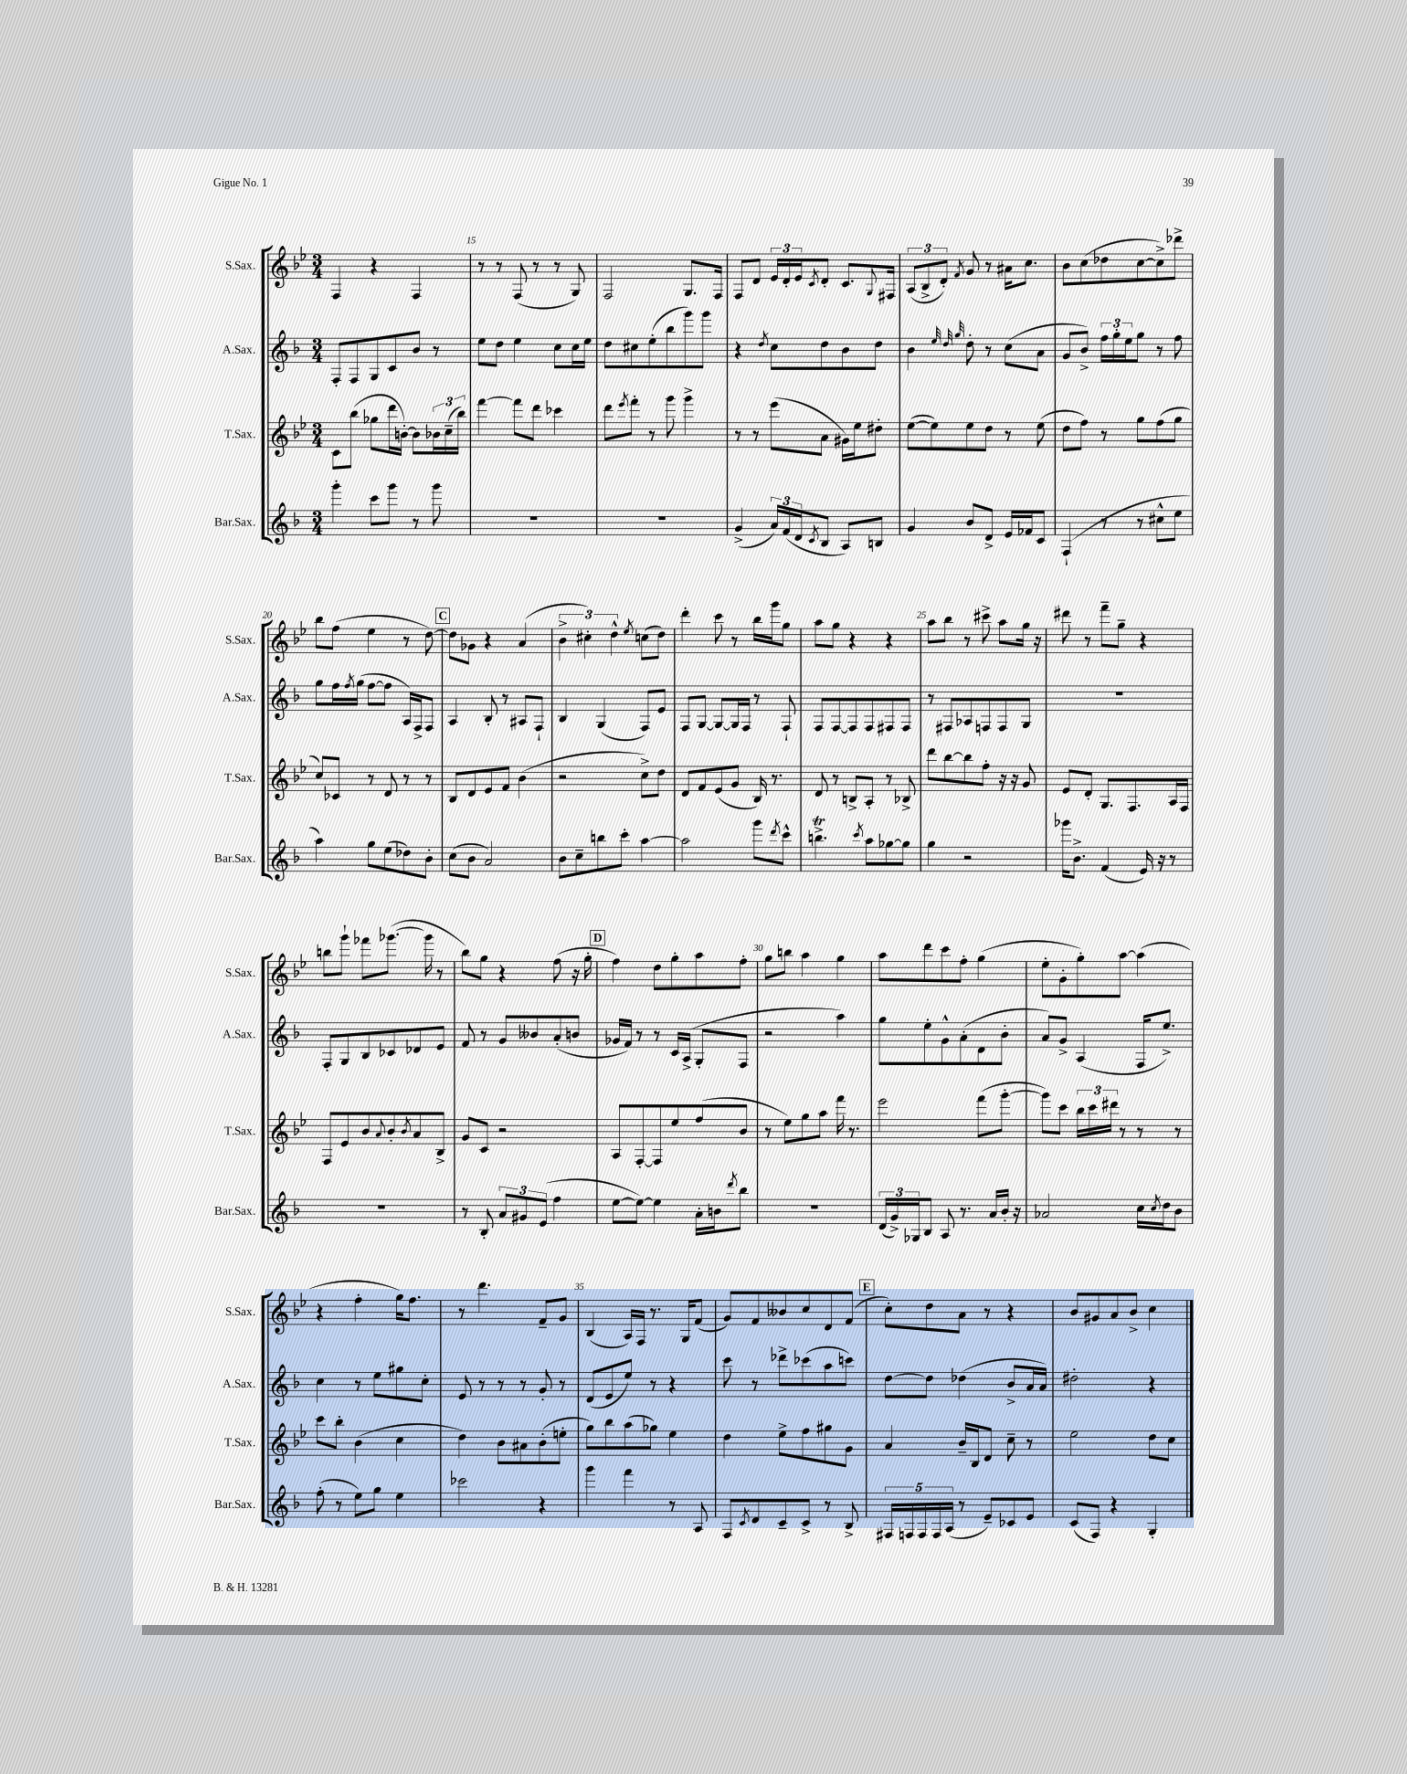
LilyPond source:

<<
\new StaffGroup <<
\new Staff = "s0" \with { instrumentName = "S.Sax." shortInstrumentName = "S.Sax." } {
    \clef treble \key bes \major \numericTimeSignature \time 3/4
    f4 r4 f4 |
    r8 r8 f8( r8 r8 g8) |
    f2 g8. f16 |
    f8 d'8 \tuplet 3/2 { ees'16 d'16-. ees'16 } \acciaccatura { c'8 } d'8-. c'8. \appoggiatura { g8 } fis16 |
    \tuplet 3/2 { a8( bes8-> d'8-.) } \acciaccatura { f'8 } g'8 r8 ais'16 c''8. |
    bes'8 c''8( des''8 c''8~ c''8->) des'''8-> |
    bes''8 f''8( ees''4 r8 d''8~) |
    \mark \markup { \box "C" } d''8 ges'8 r4 a'4( |
    \tuplet 3/2 { bes'4-> cis''4-.) d''4-^ } \acciaccatura { ees''8 } c''8( d''8) |
    d'''4-. c'''8 r8 bes''16 g'''16 g''8 |
    a''8 g''8 r4 r4 |
    a''8 bes''8 r8 cis'''8-> a''8 g''16 r16 |
    dis'''8 r8 f'''8-- g''8-- r4 |
    b''8 g'''8-! fes'''8 ges'''8.~( ges'''16 r8 |
    bes''8) g''8 r4 f''8( r16 g''16-. |
    \mark \markup { \box "D" } f''4) d''8 g''8-. a''8 f''8-. |
    g''8 b''8 a''4 g''4 |
    a''8 d'''8 c'''8 f''8-. g''4( |
    ees''8-. g'8-. g''8-.) a''8~ a''4( |
    r4 f''4-. g''16) f''8. |
    r8 d'''4. f'8-- g'8 |
    bes4( a16) f16 r8. g16 f'8( |
    g'8) f'8 beses'8 c''8 d'8 f'8( |
    \mark \markup { \box "E" } c''8-.) d''8 a'8 r8 r4 |
    bes'8 gis'8 a'8 bes'8-> c''4 \bar "|." |
}
\new Staff = "s1" \with { instrumentName = "A.Sax." shortInstrumentName = "A.Sax." } {
    \clef treble \key f \major \numericTimeSignature \time 3/4
    f8-. f8 g8 c'8 bes'8 r8 |
    e''8 d''8 e''4 c''8 c''16 e''16 |
    d''8 cis''8 e''8-.( bes''8 g'''8) g'''8 |
    r4 \acciaccatura { d''8 } c''8 d''8 bes'8 d''8 |
    bes'4 \grace { e''32 d''32 g''32 } d''8-. r8 c''8( a'8 |
    g'8 bes'8->) \tuplet 3/2 { f''16 g''16-. e''16 } g''8 r8 f''8 |
    g''8 f''16 \acciaccatura { f''8 } g''16( f''8~ f''8 a16) f16-> f8 |
    \mark \markup { \box "C" } a4 bes8-. r8 ais8 f8-! |
    bes4 g4( f8) e'8 |
    f8 g8~ g8~ g16 f16 r8 f8-! |
    f8 f8~ f8 f8 fis8 fis8 |
    r8 fis8 aes8 f8 f8 g8 |
    R2. |
    f8-. g8 bes8 ces'8 des'8 e'8 |
    f'8 r8 g'8 beses'8 a'8-.( b'8 |
    \mark \markup { \box "D" } ges'16 f'16) r8 r8 c'16 a16->( g8-. f8 |
    r2 a''4) |
    g''8 e''8-. g'8-^ a'8-.( d'8 bes'8-. |
    a'8) g'8-> a4( f16 e''8.->) |
    c''4 r8 e''8 gis''8 c''8-. |
    e'8 r8 r8 r8 g'8-. r8 |
    d'8( e'8 e''8) r8 r4 |
    c'''8 r8 des'''8-> ces'''8( a''8 c'''8) |
    \mark \markup { \box "E" } d''8~ d''8 des''4( bes'8-> a'16 a'16) |
    dis''2-. r4 \bar "|." |
}
\new Staff = "s2" \with { instrumentName = "T.Sax." shortInstrumentName = "T.Sax." } {
    \clef treble \key bes \major \numericTimeSignature \time 3/4
    c'8 bes''8( ges''8 d'''16 b'16~-.) b'8 \tuplet 3/2 { bes'16 c''16--( bes''16) } |
    f'''4~ f'''8 d'''8 ces'''4 |
    d'''8 \acciaccatura { ees'''8 } f'''8-. r8 g'''8 g'''4-> |
    r8 r8 ees'''8( a'8 gis'16) ees''16 dis''8-. |
    ees''8~( ees''8) ees''8 d''8 r8 ees''8( |
    d''8 f''8) r8 g''8 f''8( g''8 |
    c''8) ces'8 r8 d'8 r8 r8 |
    \mark \markup { \box "C" } bes8 d'8 ees'8 f'8 bes'4( |
    r2 c''8->) d''8 |
    d'8 f'8 ees'8( g'8 bes16) r8. |
    d'8 r8 b8-> a8-. r8 bes8-> |
    d'''8 bes''8~ bes''8 f''8-. r16 r16 g'8 |
    ees'8 d'8-. g8. f8. a16 f16 |
    f8 ees'8 bes'8 \appoggiatura { a'8 } bes'8-. \acciaccatura { bes'8 } a'8 bes8-> |
    g'8 c'8 r2 |
    \mark \markup { \box "D" } a8 f8~-. f8 ees''8 f''8( bes'8 |
    r8 ees''8) g''8 a''8 f'''16 r8. |
    ees'''2 f'''8( g'''8~-. |
    g'''8) c'''8 \tuplet 3/2 { bes''16 c'''16 dis'''16 } r8 r8 r8 |
    c'''8 bes''8-. bes'4( c''4 |
    d''4) bes'8 ais'8 bes'8-.( e''8-. |
    g''8) bes''8 a''8( ges''8) ees''4 |
    d''4 ees''8-> f''8 gis''8 g'8 |
    \mark \markup { \box "E" } a'4 bes'16-- bes16 d'8 c''8-- r8 |
    ees''2 d''8 c''8 \bar "|." |
}
\new Staff = "s3" \with { instrumentName = "Bar.Sax." shortInstrumentName = "Bar.Sax." } {
    \clef treble \key f \major \numericTimeSignature \time 3/4
    g'''4-. c'''8 g'''8 r8 g'''8 |
    R2. |
    R2. |
    g'4->( \tuplet 3/2 { a'16) f'16( d'16 } \acciaccatura { c'8 } bes8 a8) b8 |
    g'4 bes'8 d'8-> e'16 fes'16 c'8 |
    f4-!( r8 r8 cis''8-^ e''8 |
    a''4) g''8 e''8( des''8) bes'8-. |
    \mark \markup { \box "C" } c''8( bes'8 a'2) |
    bes'8 c''8-- b''8 c'''8-. a''4~ |
    a''2 g'''8 \acciaccatura { d'''8 } c'''8-^ |
    b''4.->\trill \acciaccatura { c'''8 } a''8 ges''8~ ges''8 |
    g''4 r2 |
    ges'''16 bes'8.-> f'4( e'16) r16 r8 |
    R2. |
    r8 bes8-. \tuplet 3/2 { a'8 gis'8 e'8( } f''4 |
    \mark \markup { \box "D" } e''8~ e''8~) e''4 a'16-. b'16 \acciaccatura { d'''8 } bes''8 |
    R2. |
    \tuplet 3/2 { d'16( g'16->) ges16 } bes8 a8 r8. a'16 bes'16-. r16 |
    aes'2 c''16 \acciaccatura { c''8 } d''16 bes'8 |
    f''8-.( r8 e''8) g''8 e''4 |
    ces'''2 r4 |
    g'''4 f'''4 r8 a8 |
    f8 \acciaccatura { c'8 } d'8 c'8-- c'8-> r8 bes8-> |
    \mark \markup { \box "E" } \tuplet 5/4 { fis16 f16 f16 f16 a16( } r8 e'8--) ces'8 e'8 |
    c'8( f8) r4 g4-. \bar "|." |
}
>>
>>
\layout { \context { \Score currentBarNumber = #14 \override BarNumber.break-visibility = ##(#f #t #t) barNumberVisibility = #(every-nth-bar-number-visible 5) } }
